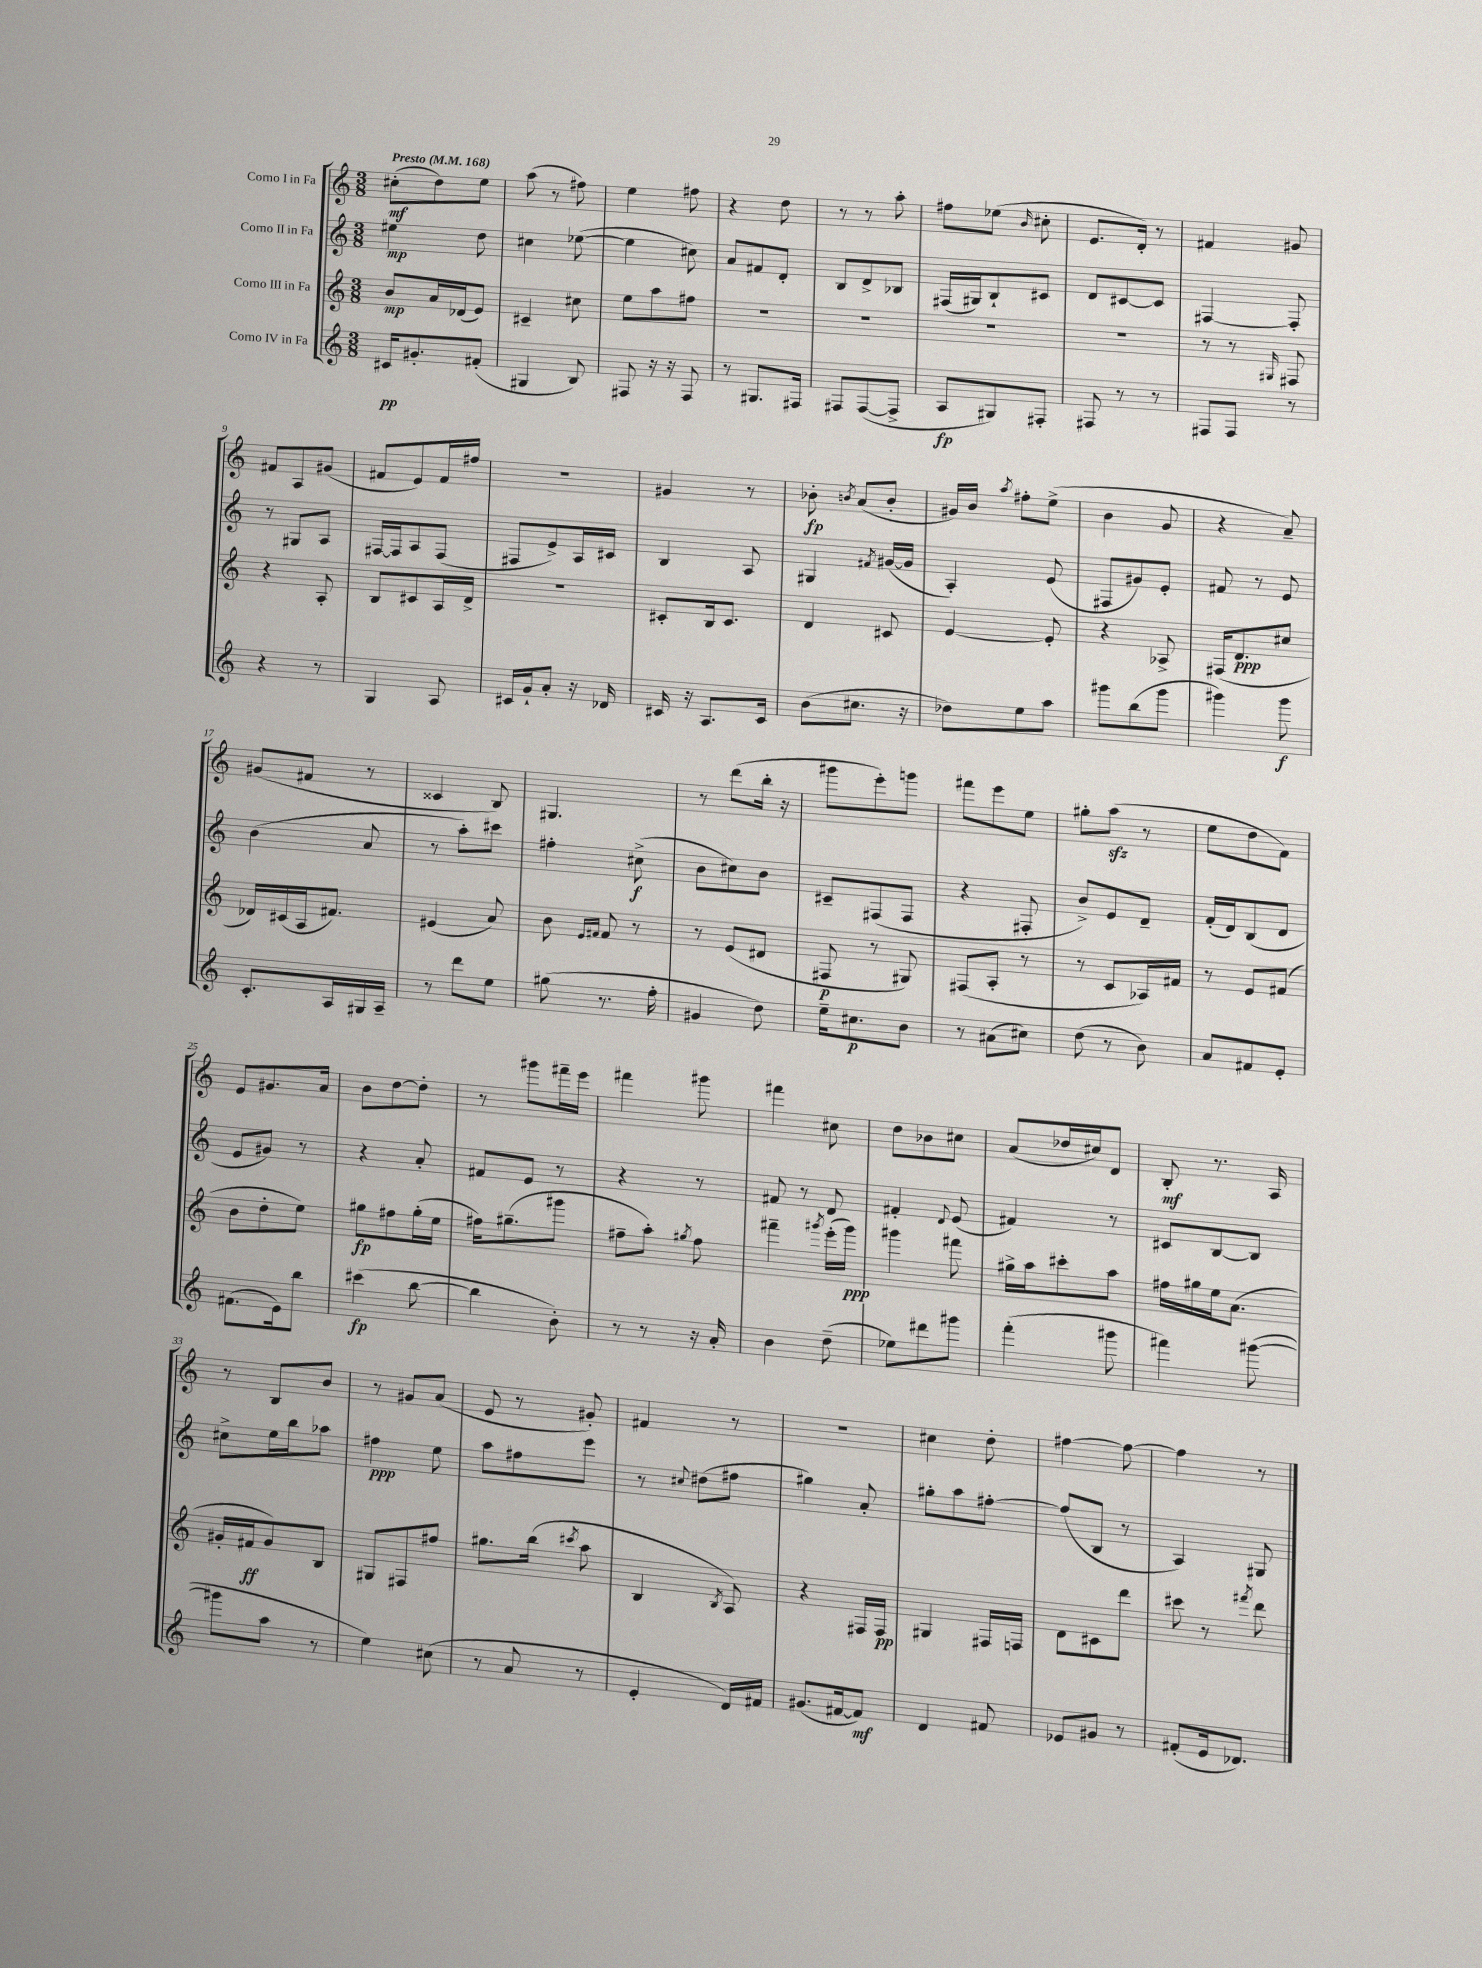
<<
\new StaffGroup <<
\new Staff = "s0" \with { instrumentName = "Corno I in Fa" } {
    \clef treble \key c \major \numericTimeSignature \time 3/8 \tempo "Presto" 4 = 168
    \autoBeamOff cis''8[-.\mf( d''8) e''8] |
    a''8( r8 fis''8) |
    e''4 fis''8 |
    r4 d''8 |
    r8 r8 a''8-. |
    fis''8[ ees''8]( \grace { b'16 } cis''8-. |
    e'8.[ d'16]-.) r8 |
    fis'4 gis'8 |
    fis'8[ a8 gis'8]( |
    fis'8[ e'8) fis'16 fis''16] |
    R4. |
    gis'4 r8 |
    bes'8-.\fp \acciaccatura { b'8 } a'8[( b'8]-. |
    gis'16[) b'16] \acciaccatura { a''8 } fis''8[-. e''8]->( |
    b'4 g'8 |
    r4 a'8--) |
    gis'8[( fis'8] r8 |
    cisis'4 b8) |
    gis4. |
    r8 d'''8[( b''16]-. r16 |
    gis'''8[ e'''8-.) g'''8] |
    fis'''8[ e'''8 e''8] |
    gis''8[-. a''8]\sfz( r8 |
    e''8[ d''8 f'8]) |
    e'8[ gis'8. a'16] |
    b'8[ d''8~ d''8]-. |
    r8 gis'''8[ fis'''16-- e'''16] |
    fis'''4 gis'''8 |
    fis'''4 cis''8 |
    d''8[ bes'8 cis''8] |
    a'8[( des''16 cis''16) d'8] |
    b8-.\mf r8. a16 |
    r8 b8[ b'8] |
    r8 gis'8[ a'8]( |
    e'8 r8 gis'8-.) |
    fis'4 r8 |
    R4. |
    cis''4 d''8-. |
    fis''4~ fis''8~ |
    fis''4 r8 \bar "|." |
}
\new Staff = "s1" \with { instrumentName = "Corno II in Fa" } {
    \clef treble \key c \major \numericTimeSignature \time 3/8
    \autoBeamOff eis''4\mp d''8 |
    cis''4 ees''8~( |
    ees''4 cis''8) |
    a'8[ fis'8 d'8]-. |
    b8[ d'8-> bes8] |
    fis16[( gis16) b8-! cis'8] |
    d'8[ cis'8~ cis'8] |
    fis4~ fis8-. |
    r8 gis8[ a8] |
    fis16[~ fis16 a8 fis8]( |
    fis8[ e'8->) a16 cis'16] |
    b4 a8 |
    gis4 \acciaccatura { fis'8 } gis'16[~( gis'16] |
    a4-.) e'8( |
    fis8[ gis'8) e'8]-. |
    fis'8 r8 e'8 |
    b'4( a'8 |
    r8 a''8[-.) cis'''8] |
    fis''4-. cis''8->\f( |
    b'8[ cis''8) b'8] |
    cis'8[-- fis8( fis8] |
    r4 fis8-. |
    b'8[->) e'8 d'8]-- |
    f'16[-.( d'16) b8( d'8] |
    e'8[ gis'8]) r8 |
    r4 a'8-. |
    fis'8[ e'8] r8 |
    r4 r8 |
    fis'8 r8 d'8 |
    fis'4-. \appoggiatura { d'8 } e'8( |
    fis'4) r8 |
    cis'8[ b8~ b8] |
    cis''8[-> e''16 b''16 aes''8] |
    fis''4\ppp e''8 |
    a''8[ fis''8 e'''8] |
    r8 \appoggiatura { cis''8 } dis''8[( fis''8] |
    gis''4) a'8-. |
    gis''8[-. a''8 fis''8]~-. |
    fis''8[( b8] r8 |
    a4) gis8 \bar "|." |
}
\new Staff = "s2" \with { instrumentName = "Corno III in Fa" } {
    \clef treble \key c \major \numericTimeSignature \time 3/8
    \autoBeamOff b'8[\mp a'16 des'16( e'8]) |
    cis'4-- cis''8 |
    e''8[ a''8 fis''8] |
    R4. |
    R4. |
    R4. |
    R4. |
    r8 r8 \grace { gis16 } fis8 |
    r4 a8-. |
    b8[ cis'8 a16 d'16]-> |
    R4. |
    cis'8[-. b16 cis'8.] |
    d'4 cis'8 |
    e'4~ e'8-. |
    r4 aes8-> |
    fis16[( d'8.\ppp cis''8] |
    des'16[) cis'16( a16 fis'8.]) |
    eis'4( a'8) |
    b'8 \grace { e'16[ fis'16] } fis'8 r8 |
    r8 e'8[( dis'8] |
    fis8\p r8 gis8) |
    fis8[( a8]-. r8 |
    r8 c'8[ aes16) fis'16] |
    r8 e'8[ fis'8]( |
    b'8[ d''8-. e''8]) |
    gis''8[\fp fis''8 gis''16-.( e''16] |
    fis''16[) gis''8.--( gis'''8] |
    fis''8[-- a''8]-.) \acciaccatura { gis''8 } fis''8 |
    fis'''4-- \acciaccatura { gis'''8 } e'''16[-.( gis'''16]\ppp) |
    gis'''4 fis'''8 |
    gis''16[-> a''16 cis'''8-. a''8] |
    fis''16[ gis''16 e''16 a'8.]( |
    gis'16[-. fis'16\ff gis'8) b8] |
    gis8[ fis8 fis''8] |
    gis''8.[ b''16]( \acciaccatura { cis'''8 } a''8 |
    b4 \acciaccatura { b8 } a8) |
    r4 fis16[ fis16]\pp |
    gis4 fis16[ f16] |
    d'8[ cis'8 d'''8] |
    cis'''8 r8 \acciaccatura { fis'''8 } d'''8 \bar "|." |
}
\new Staff = "s3" \with { instrumentName = "Corno IV in Fa" } {
    \clef treble \key c \major \numericTimeSignature \time 3/8
    \autoBeamOff cis'16[\pp gis'8.-. fis'8]-.( |
    gis4 b8) |
    fis8 r16 r16 fis8 |
    r8 gis8.[ fis16] |
    fis8[ fis8~( fis8]-> |
    a8[\fp gis8) fis8]-. |
    fis8 r8 r8 |
    fis8[ fis8] r8 |
    r4 r8 |
    g4 a8 |
    cis'16[ g'16-! a'8]-. r16 des'16 |
    cis'16 r16 a8.[ cis'16] |
    b'8[( cis''8.] r16 |
    des''8[) e''8 a''8] |
    gis'''8[ b''8( gis'''8] |
    gis'''4) gis'''8\f |
    c'8.[-. a16 gis16 a16]-- |
    r8 d'''8[ e''8] |
    gis''8( r8. f''16-. |
    gis'4 d''8) |
    e''16[-- cis''8.\p b'8] |
    r8 ais'8[( cis''8]) |
    d''8( r8 b'8) |
    a'8[ fis'8 e'8]-. |
    fis'8.[( e'16) b''8] |
    cis'''4\fp( b''8~ |
    b''4 b'8-.) |
    r8 r8 r16 a'16-. |
    b'4 d''8--( |
    ees''8[) dis'''8 gis'''8] |
    f'''4-.( gis'''8 |
    fis'''4) gis'''8~( |
    gis'''8[ a''8] r8 |
    e''4) cis''8( |
    r8 a'8 r8 |
    e'4-. d'16[) fis'16] |
    gis'8.[( fis'16~ fis'8]\mf) |
    d'4 fis'8 |
    ees'8[ gis'8] r8 |
    fis'8[-.( e'16 des'8.]) \bar "|." |
}
>>
>>
